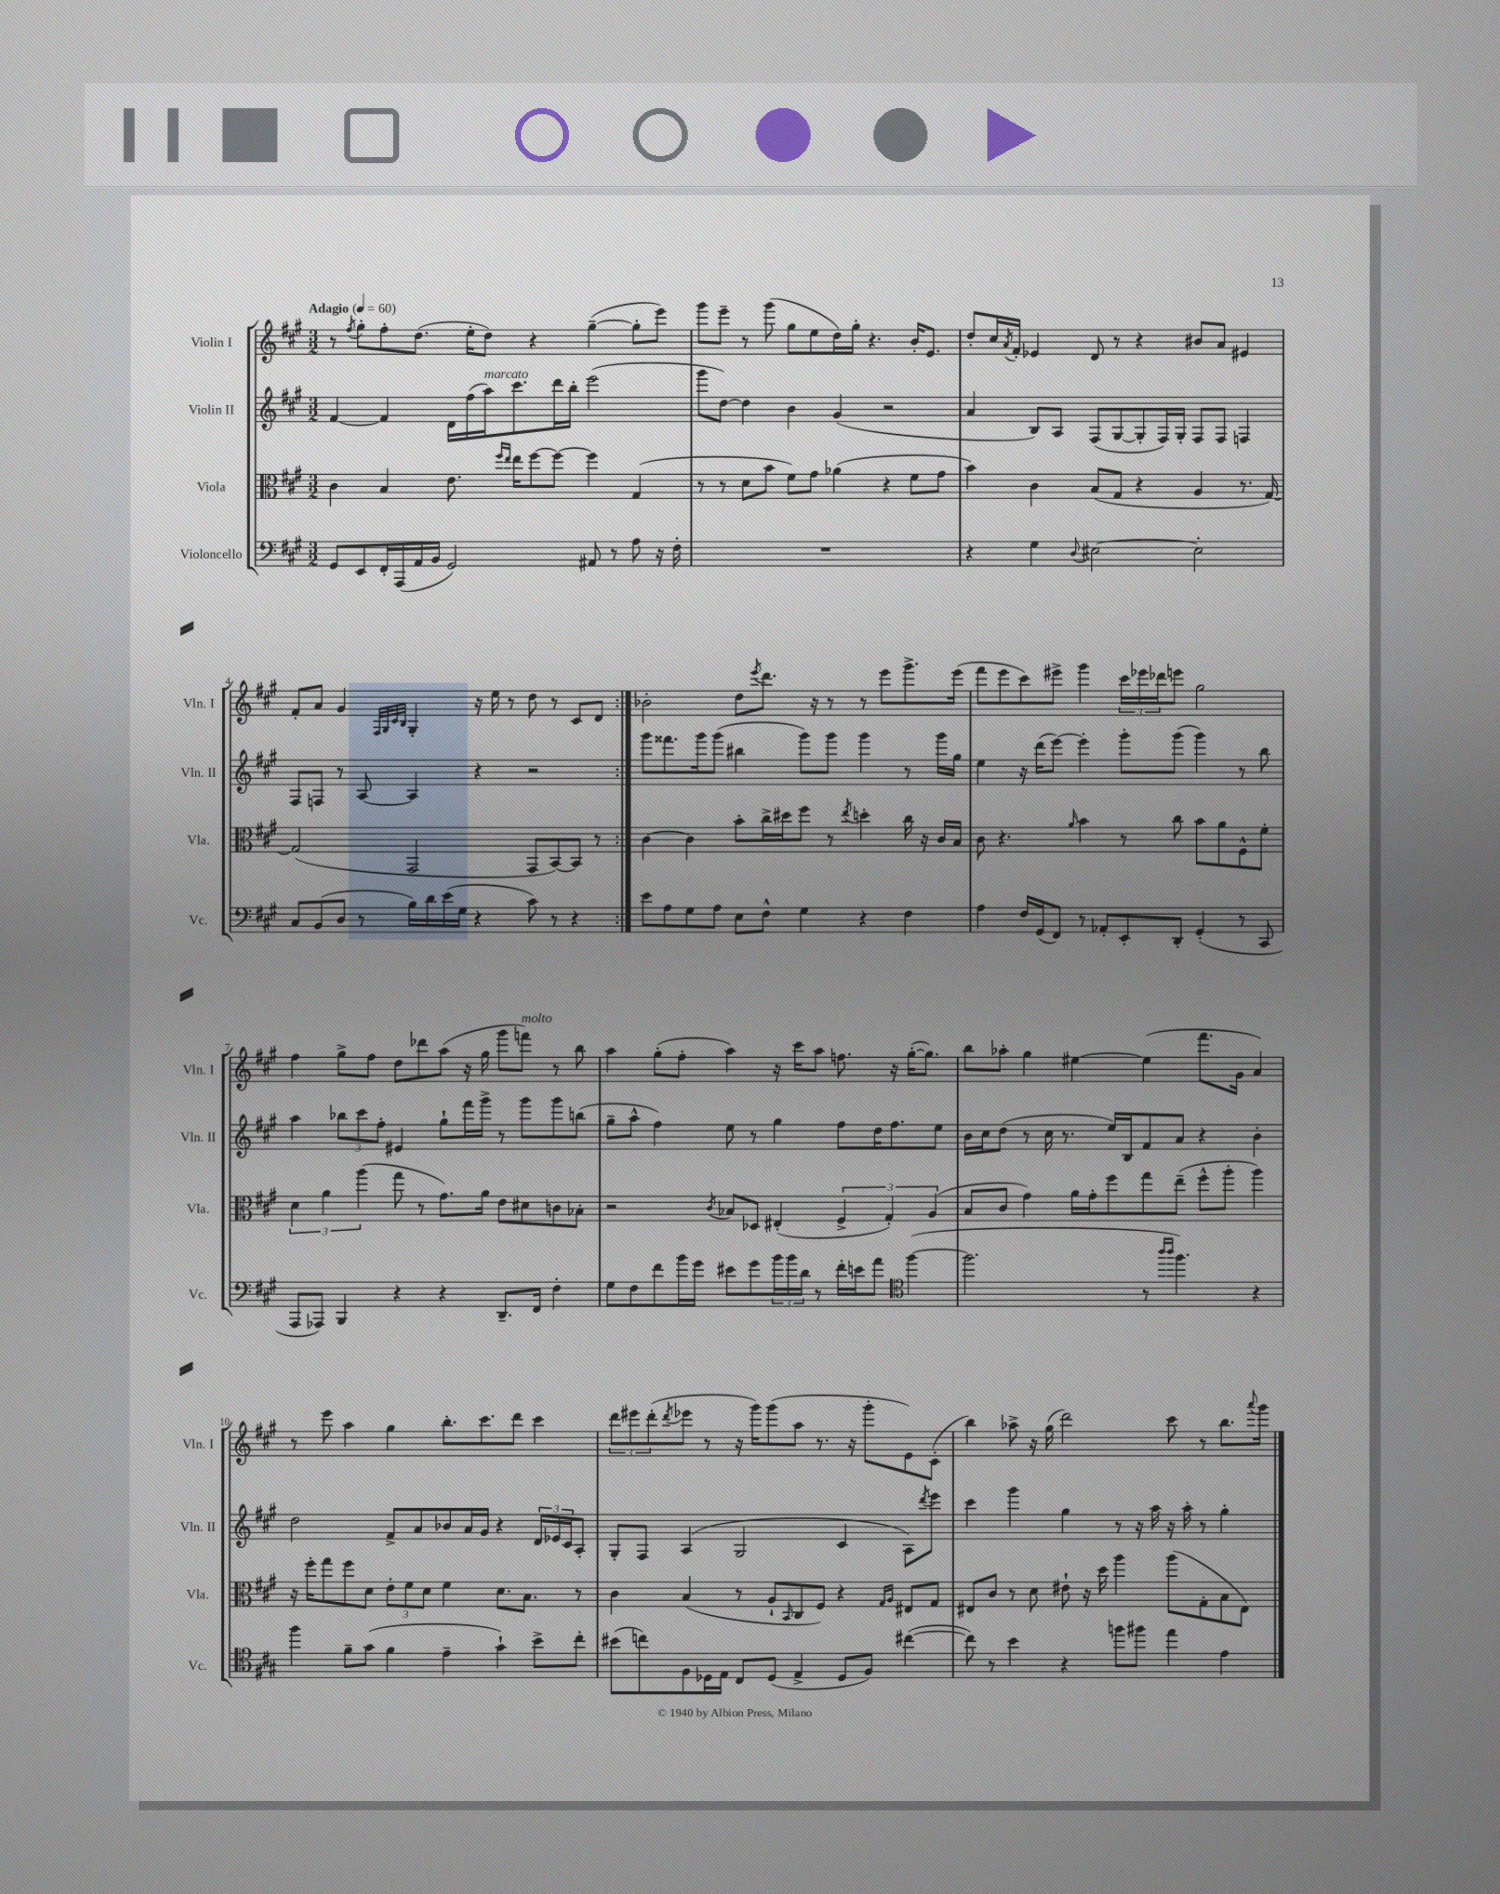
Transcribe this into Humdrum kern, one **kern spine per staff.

**kern	**kern	**kern	**kern
*staff4	*staff3	*staff2	*staff1
*clefF4	*clefC3	*clefG2	*clefG2
*k[f#c#g#]	*k[f#c#g#]	*k[f#c#g#]	*k[f#c#g#]
*M3/2	*M3/2	*M3/2	*M3/2
*MM60	*MM60	*MM60	*MM60
8GG#	4c#	[4f#	8r
.	.	.	8qff#
8EE	.	.	8gg#'
16FF#'	4B	4f#]	8ff#'
(16AAA	.	.	.
16AA	.	.	(8.dd
16BB	.	.	.
2GG#)	8.e	16d	.
.	.	(16ff#	16ee'
.	.	16aa)	8dd)
.	16qqff#	.	.
.	16qqee	.	.
.	16ee	8.ccc#	.
.	[8ff#	.	4r
.	8ff#_	16ddd	.
.	.	16bb'	.
8AA#	4ff#]	(2eee	([4gg#~
8r	.	.	.
8A	(4G#	.	8gg#']
16r	.	.	8eee)
16F#'	.	.	.
=	=	=	=
1.r	8r	8ggg#	8ggg#
.	8r	[8dd)	8eee~
.	8d	4dd]	8r
.	8b	.	(8ggg#
.	8f#)	4b	8gg#
.	8g#	.	8ee
.	(4a-	(4g#	16dd)
.	.	.	16gg#'
.	.	.	4.r
.	4r	2r	.
.	8f#	.	16b'
.	.	.	8.e
.	8g#	.	.
=	=	=	=
4r	4b)	4a	8dd'
.	.	.	16cc#
.	.	.	8qa
.	.	.	16f#'
4G#	4c#	8B)	4e-
.	.	8A	.
8qqD	.	.	.
[2E#	(8B	(8F#	8d
.	8G#	[8G#	8r
.	4r	8G#']	4r
.	.	16F#)	.
.	.	16G#'	.
2E#']	4A	8F#	8b#
.	.	8F#	8a
.	8.r	4F	4e#
.	[16G#)	.	.
=	=	=	=
8C#	(2G#]	8F#	8f#'
(8BB	.	8F	8a
8D	.	8r	4g#
8r	.	[8A	.
.	.	.	32qqF#
.	.	.	32qqG#
.	.	.	32qqc#
.	.	.	32qqB
16B)	2GG#	4A]	4G#'
16d	.	.	.
(16e	.	.	.
16G#	.	.	.
4r	.	4r	16r
.	.	.	16ee
.	.	.	8r
8c#)	8GG#	2r	8dd
8r	[8BB)	.	8r
4r	8BB]	.	8c#
.	8r	.	8d
=:|!	=:|!	=:|!	=:|!
8e	[4c#	8ggg#	2b-'
8A	.	8.fff##	.
8G#	4c#]	.	.
.	.	16ggg#	.
8A	.	(8ggg#	.
8E	8b'	4bb#	8dd
.	.	.	8qeee
8F#^^	16cc#^	.	8.ddd
.	16dd#	.	.
4G#	8ff#	8ggg#)	.
.	.	.	16r
.	8r	8ggg#	8r
.	8qee	.	.
4r	4dd'	4ggg#	8r
.	.	.	8eee
4F#	16cc#	8r	8.ggg#^
.	16r	.	.
.	16c#	16ggg#	.
.	16B	16gg#	(16eee
=	=	=	=
4A	8c#	4ee	8fff#
.	4.r	.	8eee
16F#	.	16r	8ccc#)
(16GG#	.	(16ddd	.
8FF#)	.	[8eee)	8eee#^
.	16qqa	.	.
8r	4b	4eee']	4ggg#
8AA-'	.	.	.
8EE'	8r	8ggg#'	24ccc#
.	.	.	24eee-
.	.	.	24ddd-
8DD'	8cc#	(8ggg#	8eee
(4GG#'	8b	4ggg#)	2gg#
.	8a	.	.
8r	8F#^^	8r	.
8CC#	8f#'	8bb	.
=	=	=	=
8AAA	6d	4aa	4ff#
8AAA-)	.	.	.
.	6a	.	.
4BBB	.	12bb-	8gg#^
.	(6aa	12ccc#	.
.	.	.	8ff#
.	.	12ff#'	.
4r	8gg#	4e#	8dd
.	8r	.	8ddd-
4r	8.g#)	8gg#`	(8aa
.	.	16fff#	16r
.	16a	16ggg#^	16gg#
8.DD~	8e	8r	8ggg#
.	8d#	8ggg#	8fff)
16FF#	.	.	.
4F#'	8c	8ggg#	8r
.	8B-'	(8bb	8bb
=	=	=	=
8G#	2r	8gg#~	4aa
8F#	.	8aa^^	.
8f#	.	4ff#)	(8gg#'
16b	.	.	8ff#'
16g#	.	.	.
.	8qc#	.	.
8e#	8B-	8ee	4aa)
8g#	8D-	8r	.
24b	(4E#'	4gg#	16r
24b	.	.	.
.	.	.	16ccc#
24d	.	.	.
8r	.	.	8aa
16f#'	6F#^	8ff#	8.ff
16e	.	.	.
8a	.	16dd	.
.	6G#')	.	.
.	.	8.ff#	16r
*clefC4	*	*	*
([4ff#	.	.	([16gg#'
.	.	.	8.gg#])
.	(6A	.	.
.	.	8ee	.
=	=	=	=
2.ff#]	8B	16b	8bb
.	.	16cc#	.
.	8c#	(8dd	8aa-'
.	4g#)	8r	4gg#
.	.	16cc#	.
.	.	8.r	.
.	16a	.	[4ee#
.	16g#'	.	.
.	8ff#	16ee)	.
.	.	16B	.
8r	8gg#	8f#	(4ee#]
16qqaa	.	.	.
16qqaa	.	.	.
4.ff#)	(8ee~	8a	.
.	8ff#^^	4r	8.fff#
.	8aa'	.	.
.	.	.	16g#
4r	4aa)	4b'	4a)
=	=	=	=
4ff#	16r	2dd	8r
.	16ff#'	.	.
.	8gg#	.	8eee
8f#~	8ff#	.	4aa
(8g#	8d	.	.
4f#	12e'	8f#^	4gg#
.	12f#	.	.
.	.	8a	.
.	12d	.	.
4e~	4f#	8b-	8.bb'
.	.	16a	.
.	.	16g#	8.ccc#
4g#`)	8.d	4r	.
.	.	.	8ddd
.	8.B	.	.
8b^	.	24d	4ccc#
.	.	24e-	.
.	.	24c#	.
8cc#'	8r	8A'	.
=	=	=	=
(8b#	4c#	8G#'	12ddd
.	.	.	12eee#
8cc)	.	8F#	.
.	.	.	(12ddd'
.	.	.	8qddd
8F#	(4B	(4A	8eee-
16D-	.	.	8r
16E	.	.	.
8C#	8r	2G#	16r
.	.	.	16ggg#)
(8D-	8A`	.	(8ggg#
.	16qqBB	.	.
4E^	8C#	.	8aa
.	8F#)	.	8.r
8D-	4r	4c#	.
.	.	.	16r
8F#)	.	.	8ggg#'
.	16qqG#	.	.
.	16qqA	.	.
([4cc#	8E#	8A)	8e)
.	.	8qddd	.
.	8G#	8eee	(8c#'
=	=	=	=
8cc#])	8E#	4ccc#	4bb)
8r	8c#	.	.
4b	8r	4ggg#	8aa-^
.	8d	.	16r
.	.	.	(16gg#
4r	8e#`	4gg#	2ddd)
.	16r	.	.
.	16dd	.	.
8ff	4aa	8r	.
8ff#	.	16r	.
.	.	16aa	.
4ee	(8aa	16r	8ccc#
.	.	16aa'	.
.	8G#'	8r	8r
4e	8B	4gg#'	8.bb
.	8E#)	.	.
.	.	.	8qqaaa
.	.	.	16ggg#
==	==	==	==
*-	*-	*-	*-
